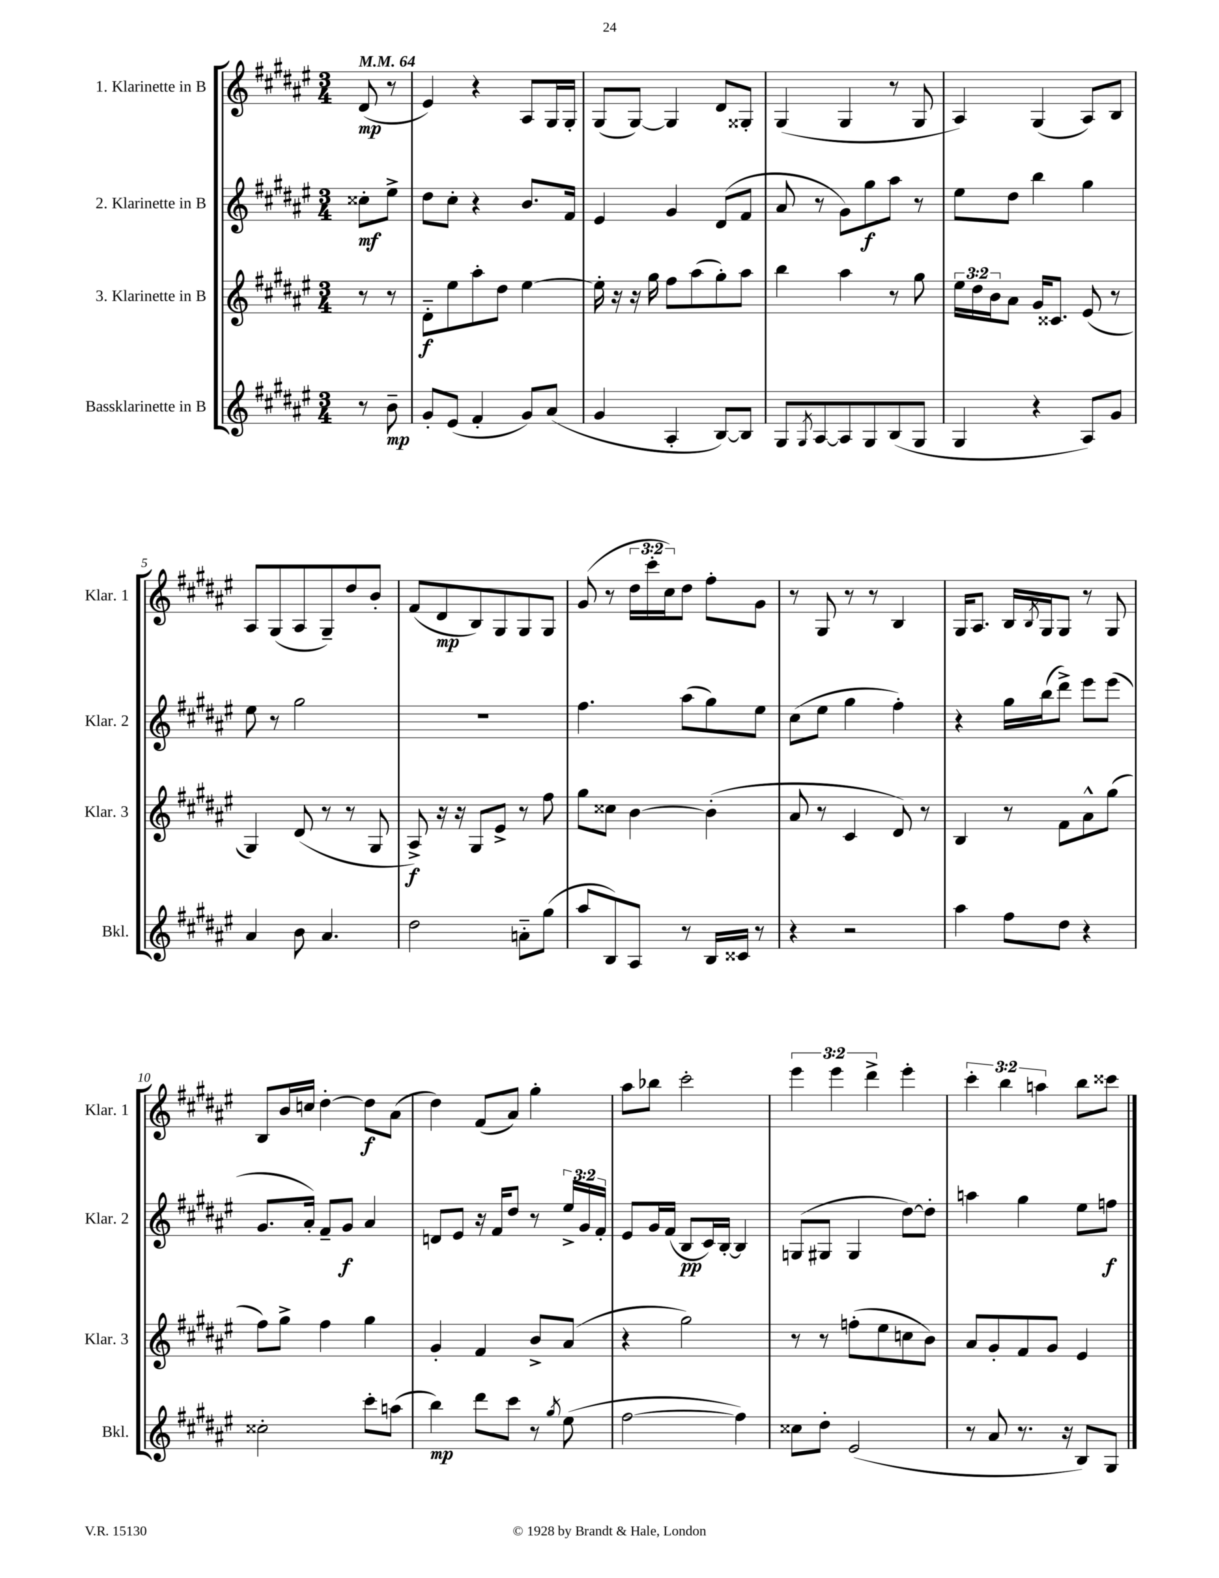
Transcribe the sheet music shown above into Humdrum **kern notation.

**kern	**kern	**kern	**kern
*staff4	*staff3	*staff2	*staff1
*clefG2	*clefG2	*clefG2	*clefG2
*k[f#c#g#d#a#e#]	*k[f#c#g#d#a#e#]	*k[f#c#g#d#a#e#]	*k[f#c#g#d#a#e#]
*M3/4	*M3/4	*M3/4	*M3/4
*MM64	*MM64	*MM64	*MM64
8r	8r	8cc##'	(8d#
8b~	8r	8ee#^	8r
=	=	=	=
8g#'	8d#'~	8dd#	4e#)
(8e#	8ee#	8cc#'	.
4f#'	8aa#'	4r	4r
.	8dd#	.	.
8g#)	[4ee#	8.b	8A#
(8a#	.	.	16G#
.	.	16f#	16G#'
=	=	=	=
4g#	16ee#']	4e#	(8G#
.	16r	.	.
.	16r	.	[8G#)
.	16gg#	.	.
4A#'	8ff#	4g#	4G#]
.	(8aa#	.	.
[8B)	8gg#')	(8d#	8d#
8B]	8aa#	8f#	8G##'
=	=	=	=
8G#	4bb	8a#	(4G#
8qG#	.	.	.
[8A#	.	8r	.
8A#]	4aa#	8g#)	4G#
8G#	.	8gg#	.
(8B	8r	8aa#	8r
8G#	8gg#	8r	8G#
=	=	=	=
4G#	24ee#	8ee#	4A#)
.	24dd#	.	.
.	24b	.	.
.	8a#	8dd#	.
4r	16g#	4bb	(4G#
.	8.c##	.	.
8A#)	(8e#	4gg#	8A#)
8g#	8r	.	8B
=	=	=	=
4a#	4G#)	8ee#	8A#
.	.	8r	(8G#
8b	(8d#	2gg#	8A#
4.a#	8r	.	8G#~)
.	8r	.	8dd#
.	8G#	.	8b'
=	=	=	=
2dd#	8A#^)	2.r	(8f#
.	16r	.	8d#
.	16r	.	.
.	8G#	.	8B)
.	8e#^	.	8G#
8a'~	8r	.	8G#
(8gg#	8ff#	.	8G#
=	=	=	=
8aa#	8gg#	4.ff#	(8g#
8B)	8cc##	.	8r
8A#	[4b	.	24dd#
.	.	.	24ccc#'
.	.	.	24cc#)
8r	.	(8aa#	8dd#
16B	(4b']	8gg#)	8ff#'
16c##	.	.	.
8r	.	8ee#	8g#
=	=	=	=
4r	8a#	(8cc#	8r
.	8r	8ee#	8G#
2r	4c#	4gg#	8r
.	.	.	8r
.	8d#)	4ff#')	4B
.	8r	.	.
=	=	=	=
4aa#	4B	4r	16G#
.	.	.	8.A#
8ff#	8r	16gg#	16B
.	.	.	8qB
.	.	(16bb	16G#
8dd#	8f#	8ddd#^)	8G#
4r	8a#^^	8eee#	8r
.	(8gg#	(8eee#	8G#
=	=	=	=
2cc##'	8ff#)	8.g#	8B
.	8gg#^	.	16b
.	.	16a#')	16cc
.	4ff#	8f#~	[4dd#'
.	.	8g#	.
8ccc#'	4gg#	4a#	8dd#]
(8aa	.	.	(8a#
=	=	=	=
4bb)	4g#'	8d	4dd#)
.	.	8e#	.
8ddd#	4f#	16r	(8f#
.	.	16f#	.
8ccc#	.	8dd#	8a#)
8r	8b^	8r	4gg#'
8qgg#	.	.	.
(8ee#	(8a#	24ee#^	.
.	.	24g#	.
.	.	24f#'	.
=	=	=	=
[2ff#	4r	8e#	8aa#
.	.	16g#	8bb-
.	.	(16f#	.
.	2gg#)	8B	2ccc#'
.	.	16c#)	.
.	.	[16B'	.
4ff#])	.	4B]	.
=	=	=	=
8cc##	8r	(8G	6eee#
8dd#'	8r	8G#	.
.	.	.	6eee#
(2e#	(8ff'	4G#	.
.	.	.	6ddd#^
.	8ee#	.	.
.	8cc	[8dd#)	4eee#'
.	8b)	8dd#']	.
=	=	=	=
8r	8a#	4aa	6ccc#'
8a#	8g#'	.	.
.	.	.	6bb
8.r	8f#	4gg#	.
.	.	.	6aa
.	8g#	.	.
16r	.	.	.
8B)	4e#	8ee#	8bb
8G#	.	8ff	8ccc##
==	==	==	==
*-	*-	*-	*-
